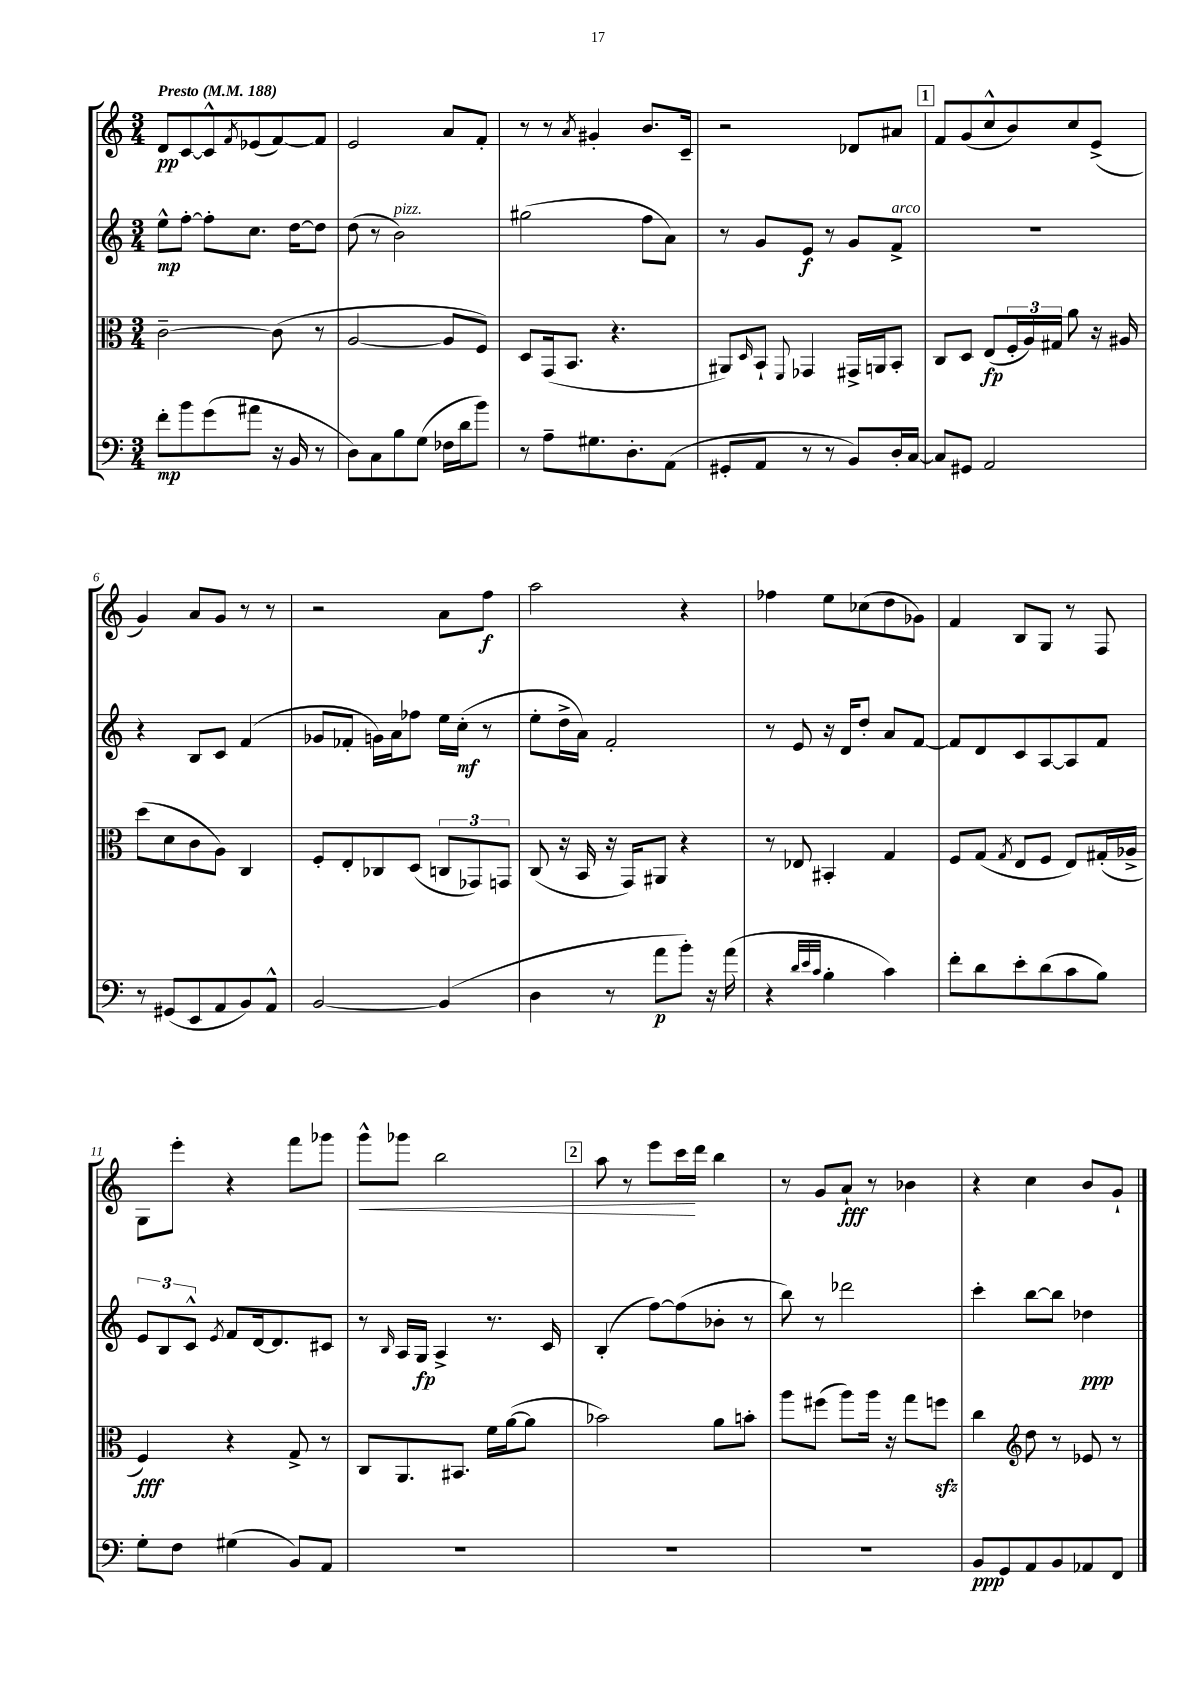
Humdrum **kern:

**kern	**dynam	**kern	**dynam	**kern	**dynam	**kern	**dynam
*part4	*part4	*part3	*part3	*part2	*part2	*part1	*part1
*staff4	*staff4	*staff3	*staff3	*staff2	*staff2	*staff1	*staff1
*clefF4	*	*clefC3	*	*clefG2	*	*clefG2	*
*k[]	*	*k[]	*	*k[]	*	*k[]	*
*M3/4	*	*M3/4	*	*M3/4	*	*M3/4	*
*MM188	*	*MM188	*	*MM188	*	*MM188	*
=1	=1	=1	=1	=1	=1	=1	=1
!	!	!	!	!	!	!LO:TX:a:B:t=Presto	!
8f'\L	mp	[2c~\	.	8ee^^\L	mp	8d/L	pp
8b\	.	.	.	[8ff'\J	.	[8c/	.
(8g\	.	.	.	8ff'\L]	.	8c^^/]	.
.	.	.	.	.	.	8qf/	.
8a#X\J	.	.	.	8.cc\J	.	(8e-X/	.
16r	.	(8c\]	.	.	.	[8f/)	.
16BB/	.	.	.	[16dd\KL	.	.	.
8r	.	8r	.	8dd\J]	.	8f/J]	.
=2	=2	=2	=2	=2	=2	=2	=2
8D\L)	.	[2A/	.	(8dd\	.	2e/	.
8C\	.	.	.	8r	.	.	.
!	!	!	!	!LO:TX:a:i:t=pizz.	!	!	!
8B\	.	.	.	2b\)	.	.	.
(8G\J	.	.	.	.	.	.	.
16F-X\LL	.	8A/L]	.	.	.	8a/L	.
16d\J	.	.	.	.	.	.	.
8b\J)	.	8F/J)	.	.	.	8f'/J	.
=3	=3	=3	=3	=3	=3	=3	=3
8r	.	8D/L	.	(2gg#X\	.	8r	.
8A~\L	.	(16GG/k	.	.	.	8r	.
.	.	8.BB/J	.	.	.	.	.
.	.	.	.	.	.	8qa/	.
8.G#X\	.	.	.	.	.	4g#X'/	.
.	.	4.r	.	.	.	.	.
8.D'\	.	.	.	.	.	.	.
.	.	.	.	8ff\L	.	8.b/L	.
(8AA\J	.	.	.	8a\J)	.	.	.
.	.	.	.	.	.	16c~/Jk	.
=4	=4	=4	=4	=4	=4	=4	=4
8GG#X'/L	.	8AA#X/L)	.	8r	.	2r	.
.	.	16qqD/	.	.	.	.	.
8AA/J	.	8BB`/J	.	8g/L	.	.	.
.	.	8qqFF/	.	.	.	.	.
8r	.	4GG-X/	.	8e/J	f	.	.
8r	.	.	.	8r	.	.	.
8BB/L)	.	16GG#X^/LL	.	8g/L	.	8d-X/L	.
.	.	16AAn/J	.	.	.	.	.
!	!	!	!	!LO:TX:a:i:t=arco	!	!	!
16D'/L	.	8BB'/J	.	8f^/J	.	8a#X/J	.
[16C/JJ	.	.	.	.	.	.	.
!!LO:REH:place=s1:t=1
=5	=5	=5	=5	=5	=5	=5	=5
8C/L]	.	8C/L	.	2.r	.	8f/L	.
8GG#X/J	.	8D/J	.	.	.	(8g/	.
2AA/	.	(8E/L	fp	.	.	8cc^^/	.
.	.	24F'/L	.	.	.	8b/)	.
.	.	24A/)	.	.	.	.	.
.	.	24G#X/JJ	.	.	.	.	.
.	.	8a\	.	.	.	8cc/	.
.	.	16r	.	.	.	(8e^/J	.
.	.	16A#X/	.	.	.	.	.
!!LO:LB:g=z
=6	=6	=6	=6	=6	=6	=6	=6
8r	.	(8dd\L	.	4r	.	4g/)	.
(8GG#X/L	.	8d\	.	.	.	.	.
8EE/	.	8c\	.	8B/L	.	8a/L	.
8AA/	.	8A\J)	.	8c/J	.	8g/J	.
8BB/)	.	4C/	.	(4f/	.	8r	.
8AA^^/J	.	.	.	.	.	8r	.
=7	=7	=7	=7	=7	=7	=7	=7
[2BB/	.	8F'/L	.	8g-X/L	.	2r	.
.	.	8E'/	.	8f-X'/J	.	.	.
.	.	8C-X/	.	16gn\LL)	.	.	.
.	.	.	.	16a\J	.	.	.
.	.	(8D/J	.	8ff-X\J	.	.	.
(4BB/]	.	12Cn/L	.	16ee\LL	.	8a\L	.
.	.	.	.	(16cc'\JJ	mf	.	.
.	.	12GG-X/)	.	.	.	.	.
.	.	.	.	8r	.	8ff\J	f
.	.	12GGn/J	.	.	.	.	.
=8	=8	=8	=8	=8	=8	=8	=8
4D\	.	(8C/	.	8ee'\L	.	2aa\	.
.	.	16r	.	16dd^\L	.	.	.
.	.	16BB/	.	16a\JJ)	.	.	.
8r	.	16r	.	2f'/	.	.	.
.	.	16GG/KL)	.	.	.	.	.
8a\L	p	8AA#X/J	.	.	.	.	.
8b'\J)	.	4r	.	.	.	4r	.
16r	.	.	.	.	.	.	.
(16a\	.	.	.	.	.	.	.
=9	=9	=9	=9	=9	=9	=9	=9
4r	.	8r	.	8r	.	4ff-X\	.
.	.	8E-X/	.	8e/	.	.	.
32qqd/LLL	.	.	.	.	.	.	.
32qqe/	.	.	.	.	.	.	.
32qqc/JJJ	.	.	.	.	.	.	.
4B'\	.	4BB#X'/	.	16r	.	8ee\L	.
.	.	.	.	16d/KL	.	.	.
.	.	.	.	8dd'/J	.	(8cc-X\	.
4c\)	.	4G/	.	8a/L	.	8dd\	.
.	.	.	.	[8f/J	.	8g-X\J)	.
=10	=10	=10	=10	=10	=10	=10	=10
8f'\L	.	8F/L	.	8f/L]	.	4f/	.
8d\	.	(8G/J	.	8d/	.	.	.
.	.	8qG/	.	.	.	.	.
8e'\	.	8E/L	.	8c/	.	8B/L	.
(8d\	.	8F/J	.	[8A/	.	8G/J	.
8c\	.	8E/L)	.	8A/]	.	8r	.
8B\J)	.	(16G#X'/L	.	8f/J	.	8F/	.
.	.	16A-X^/JJ	.	.	.	.	.
!!LO:LB:g=z
=11	=11	=11	=11	=11	=11	=11	=11
8G'\L	.	4F/)	fff	12e/L	.	8G\L	.
.	.	.	.	12B/	.	.	.
8F\J	.	.	.	.	.	8eee'\J	.
.	.	.	.	12c^^/J	.	.	.
.	.	.	.	8qe/	.	.	.
(4G#X\	.	4r	.	8f/L	.	4r	.
.	.	.	.	[16d/k	.	.	.
.	.	.	.	8.d/]	.	.	.
8BB/L)	.	8G^/	.	.	.	8fff\L	.
8AA/J	.	8r	.	8c#X/J	.	8ggg-X\J	.
=12	=12	=12	=12	=12	=12	=12	=12
!	!	!	!	!	!	!	!LO:HP:b
2.r	.	8C/L	.	8r	.	8ggg^^\L	<
.	.	.	.	16qqB/	.	.	.
.	.	8.AA/	.	16A/LL	.	8ggg-X\J	.
.	.	.	.	16G/JJ	fp	.	.
.	.	.	.	4A^/	.	2bb\	.
.	.	8.BB#X/J	.	.	.	.	.
.	.	16f\LL	.	8.r	.	.	.
.	.	([16a\J	.	.	.	.	.
.	.	8a\J]	.	.	.	.	.
.	.	.	.	16c/	.	.	.
!!LO:REH:place=s1:t=2
=13	=13	=13	=13	=13	=13	=13	=13
2.r	.	2b-X\)	.	(4B'/	.	8aa\	.
.	.	.	.	.	.	8r	.
.	.	.	.	[8ff\L)	.	8eee\L	.
.	.	.	.	(8ff\]	.	16ccc\L	.
.	.	.	.	.	.	16ddd\JJ	[
.	.	8a\L	.	8b-X'\J	.	4bb\	.
.	.	8bn'\J	.	8r	.	.	.
=14	=14	=14	=14	=14	=14	=14	=14
2.r	.	8aa\L	.	8bb\)	.	8r	.
.	.	(8ff#X\J	.	8r	.	8g/L	.
.	.	8aa\L)	.	2ddd-X\	.	8a`/J	fff
.	.	16aa\Jk	.	.	.	8r	.
.	.	16r	.	.	.	.	.
.	.	8gg\L	.	.	.	4b-X\	.
.	.	8ffnzz\J	.	.	.	.	.
=15	=15	=15	=15	=15	=15	=15	=15
8BB/L	ppp	4cc\	.	4ccc'\	.	4r	.
8GG/	.	.	.	.	.	.	.
*	*	*clefG2	*	*	*	*	*
8AA/	.	8dd\	.	[8bb\L	.	4cc\	.
8BB/	.	8r	.	8bb\J]	.	.	.
8AA-X/	.	8e-X/	.	4dd-X\	ppp	8b/L	.
8FF/J	.	8r	.	.	.	8g`/J	.
==	==	==	==	==	==	==	==
*-	*-	*-	*-	*-	*-	*-	*-
